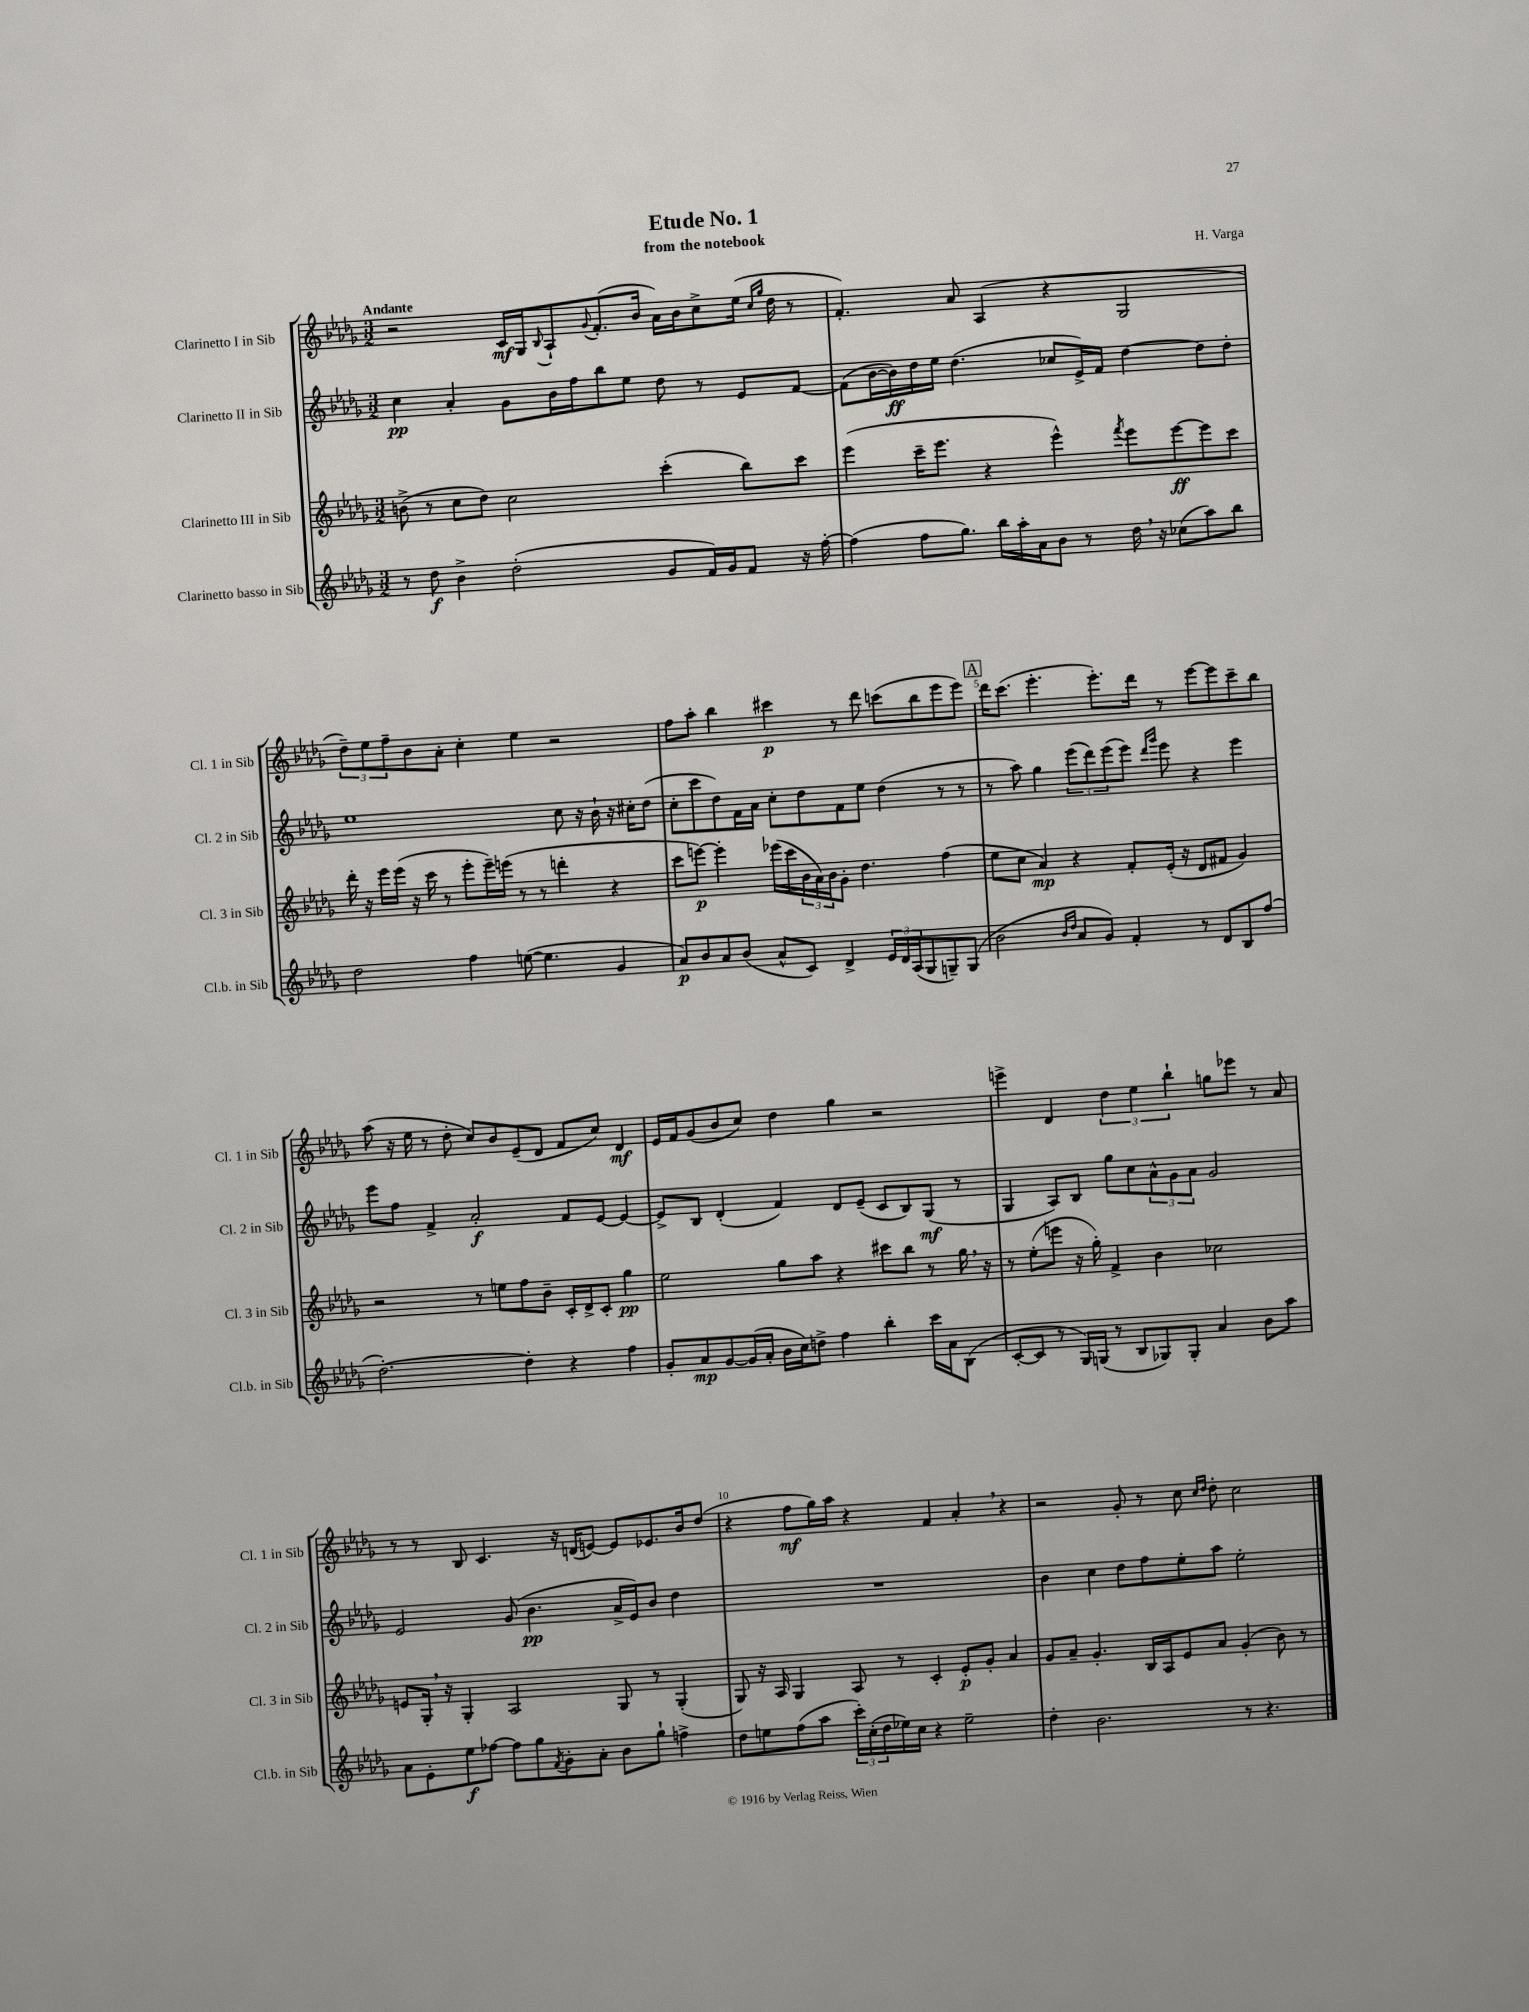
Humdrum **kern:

**kern	**dynam	**kern	**dynam	**kern	**dynam	**kern	**dynam
*part4	*part4	*part3	*part3	*part2	*part2	*part1	*part1
*staff4	*staff4	*staff3	*staff3	*staff2	*staff2	*staff1	*staff1
*I"Clarinetto basso in Sib	*	*I"Clarinetto III in Sib	*	*I"Clarinetto II in Sib	*	*I"Clarinetto I in Sib	*
*I'Cl.b. in Sib	*	*I'Cl. 3 in Sib	*	*I'Cl. 2 in Sib	*	*I'Cl. 1 in Sib	*
*clefG2	*	*clefG2	*	*clefG2	*	*clefG2	*
*k[b-e-a-d-g-]	*	*k[b-e-a-d-g-]	*	*k[b-e-a-d-g-]	*	*k[b-e-a-d-g-]	*
*M3/2	*	*M3/2	*	*M3/2	*	*M3/2	*
=1	=1	=1	=1	=1	=1	=1	=1
!	!	!	!	!	!	!LO:TX:a:B:t=Andante	!
8r	.	(8bn^\	.	4cc\	pp	2r	.
8dd-\	f	8r	.	.	.	.	.
4b-^\	.	8cc\L	.	4a-'/	.	.	.
.	.	8dd-\J)	.	.	.	.	.
(2dd-'\	.	2cc\	.	8g-\L	.	16c/LL	mf
.	.	.	.	.	.	16G-/J	.
.	.	.	.	.	.	8qqB-/	.
.	.	.	.	16b-\L	.	8A-`/	.
.	.	.	.	16ff\J	.	.	.
.	.	.	.	.	.	8qqg-/	.
.	.	.	.	8bb-\	.	(8.f'/	.
.	.	.	.	8ee-\J	.	.	.
.	.	.	.	.	.	16b-/Jk	.
8g-/L	.	(4ccc'\	.	8dd-\	.	16a-\LL)	.
.	.	.	.	.	.	16b-\J	.
16f/L)	.	.	.	8r	.	8cc^\	.
16g-/J	.	.	.	.	.	.	.
8f/J	.	8bb-\L)	.	8e-/L	.	(16ee-\Jk	.
.	.	.	.	.	.	16qqcc/LL	.
.	.	.	.	.	.	16qqgg-/JJ	.
.	.	.	.	.	.	16dd-\	.
16r	.	8ccc\J	.	[8f/J	.	8r	.
[16ff'\	.	.	.	.	.	.	.
=2	=2	=2	=2	=2	=2	=2	=2
(4ff\]	.	(4eee-\	.	(8f\L]	.	4.f'/)	.
.	.	.	.	[16b-\L	.	.	.
.	.	.	.	16b-\])	ff	.	.
8ff\L	.	16ccc~\KL	.	16dd-\	.	.	.
.	.	8.eee-\J	.	16ee-\JJ	.	.	.
8.gg-\J)	.	.	.	(4.dd-\	.	8a-/	.
.	.	4r	.	.	.	(4A-/	.
16bb-\LL	.	.	.	.	.	.	.
16aa-'\	.	.	.	.	.	.	.
16a-\J	.	.	.	.	.	.	.
8b-\J	.	4eee-^^\)	.	8cc-X/L	.	4r	.
8r	.	.	.	16e-^/L)	.	.	.
.	.	.	.	16f/JJ	.	.	.
.	.	8qfff/	.	.	.	.	.
16dd-,\	.	8eee-\L	.	[4dd-\	.	2G-/	.
16r	.	.	.	.	.	.	.
(8cc-X\L	.	[8eee-\	ff	.	.	.	.
8aa-\)	.	8eee-\]	.	8dd-\L]	.	.	.
8bb-\J	.	8ccc\J	.	8dd-'\J	.	.	.
!!LO:LB:g=z
=3	=3	=3	=3	=3	=3	=3	=3
2dd-\	.	16ddd-'\	.	1ee-	.	12dd-~\L)	.
.	.	16r	.	.	.	.	.
.	.	.	.	.	.	12ee-\	.
.	.	16eee-\LL	.	.	.	.	.
.	.	.	.	.	.	12ff~\	.
.	.	(16eee-\JJ	.	.	.	.	.
.	.	16r	.	.	.	8b-\	.
.	.	16ccc\	.	.	.	.	.
.	.	8r	.	.	.	8a-'\J	.
4ff\	.	8eee-'\L	.	.	.	4cc'\	.
.	.	16eee-~\L)	.	.	.	.	.
.	.	(16eeen\JJ	.	.	.	.	.
([8een\	.	8r	.	.	.	4ee-\	.
4.ee\]	.	8r	.	.	.	.	.
.	.	4dddn'\	.	8cc\	.	2r	.
.	.	.	.	16r	.	.	.
.	.	.	.	16b-`\	.	.	.
4g-/	.	4r	.	16r	.	.	.
.	.	.	.	16cc#X'\KL	.	.	.
.	.	.	.	(8dd-\J	.	.	.
=4	=4	=4	=4	=4	=4	=4	=4
8a-/L)	p	8ccc\L	.	8cc'\L	.	8ff\L	.
8b-/	.	[8eeen\J)	p	8ccc\	.	8aa-'\J	.
8a-/	.	4eee'\]	.	8dd-\)	.	4bb-\	.
(8b-/J	.	.	.	16f\L	.	.	.
.	.	.	.	16a-\JJ	.	.	.
8a-^^/L	.	(16eee-X\LL	.	8cc'\L	.	4ccc#X\	p
.	.	16ccc\	.	.	.	.	.
8c/J)	.	24b-\	.	8dd-\	.	.	.
.	.	24a-\)	.	.	.	.	.
.	.	24b-\J	.	.	.	.	.
4d-^/	.	8g-'\J	.	8f\	.	8r	.
.	.	4.dd-\	.	8ee-\J	.	8ddd-\	.
24e-/LL	.	.	.	(4dd-\	.	(8cccn\L	.
24d-/	.	.	.	.	.	.	.
(24A-/J	.	.	.	.	.	.	.
8G-/	.	.	.	.	.	8bb-\	.
8Gn~/)	.	(4ff\	.	8r	.	8eee-\	.
(8G/J	.	.	.	8r	.	8eee-\J)	.
!!LO:REH:place=s1:t=A
=5	=5	=5	=5	=5	=5	=5	=5
2b-\	.	8ee-\L	.	8r	.	16ddd-\KL	.
.	.	.	.	.	.	(8.ccc\J	.
.	.	8cc\J	.	8aa-\)	.	.	.
.	.	4a-/)	mp	4gg-\	.	4.eee-'\	.
16qqb-/LL	.	.	.	.	.	.	.
16qqdd-/JJ	.	.	.	.	.	.	.
8a-/L	.	4r	.	(12eee-\L	.	.	.
.	.	.	.	12ddd-\)	.	.	.
8g-/J)	.	.	.	.	.	8.eee-'\L)	.
.	.	.	.	(12eee-\	.	.	.
4f'/	.	8f'/L	.	8eee-\J)	.	.	.
.	.	.	.	.	.	16ddd-\Jk	.
.	.	.	.	16qqddd-/LL	.	.	.
.	.	.	.	16qqggg-/JJ	.	.	.
.	.	(16e-'/Jk	.	8eee-\	.	8r	.
.	.	16r	.	.	.	.	.
8r	.	8d-/L	.	4r	.	[8eee-\L	.
8d-/L	.	8f#X/J	.	.	.	8eee-\]	.
8B-/	.	4g-/)	.	4eee-\	.	8ccc~\	.
(8ff/J	.	.	.	.	.	8bb-\J	.
!!LO:LB:g=z
=6	=6	=6	=6	=6	=6	=6	=6
[2.dd-'\)	.	2r	.	8eee-\L	.	(8aa-\	.
.	.	.	.	8ff\J	.	16r	.
.	.	.	.	.	.	16ee-\	.
.	.	.	.	4f^/	.	8r	.
.	.	.	.	.	.	8dd-'\	.
.	.	8r	.	2a-'/	f	8cc/L)	.
.	.	8een\L	.	.	.	8b-/	.
4dd-'\]	.	8ff\	.	.	.	(8e-~/	.
.	.	8b-~\J	.	.	.	8d-/J	.
4r	.	16c'/LL	.	8f/L	.	8f/L	.
.	.	16d-^/J	.	.	.	.	.
.	.	8c'/J	.	[8e-/J	.	8cc/J)	.
4ff\	.	4gg-\	pp	4e-/_	.	4d-/	mf
=7	=7	=7	=7	=7	=7	=7	=7
8g-'/L	.	2ee-\	.	8e-^/L]	.	16e-/LL	.
.	.	.	.	.	.	16f/J	.
8a-/	mp	.	.	8B-/J	.	(8g-/	.
[8g-/	.	.	.	(4d-'/	.	8b-/	.
(16g-/L]	.	.	.	.	.	8cc/J)	.
16a-'/JJ	.	.	.	.	.	.	.
16b-\LL	.	8gg-\L	.	4f/)	.	4dd-\	.
16cc\J)	.	.	.	.	.	.	.
8ddn^\J	.	8aa-\J	.	.	.	.	.
4ff\	.	4r	.	8d-/L	.	4gg-\	.
.	.	.	.	(8e-~/J	.	.	.
4bb-'\	.	8ccc#X\L	.	8c/L	.	2r	.
.	.	8bb-\J	.	8B-/)	.	.	.
16ccc\LL	.	8r	.	(8G-/J	mf	.	.
16a-\J	.	.	.	.	.	.	.
(8B-\J	.	16gg-,\	.	8r	.	.	.
.	.	16r	.	.	.	.	.
=8	=8	=8	=8	=8	=8	=8	=8
[8c'/L	.	8r	.	4G-/	.	4eeen^\	.
8c/J]	.	(8ee-'\L	.	.	.	.	.
8r	.	8eeen\J	.	8A-/L)	.	4d-/	.
16G-/LL)	.	16r	.	8B-/J	.	.	.
(16Gn/JJ	.	16gg-'\)	.	.	.	.	.
8r	.	4f^/	.	8gg-\L	.	6dd-\	.
8B-/L	.	.	.	8cc\	.	.	.
.	.	.	.	.	.	6ee-\	.
8G-X/)	.	4b-\	.	12a-^^\	.	.	.
.	.	.	.	12g-\	.	6bb-`\	.
8G-'/J	.	.	.	.	.	.	.
.	.	.	.	12a-\J	.	.	.
4a-/	.	2cc-X\	.	2g-/	.	8ggn\L	.
.	.	.	.	.	.	8eee-X\J	.
8b-\L	.	.	.	.	.	8r	.
8aa-\J	.	.	.	.	.	8a-/	.
!!LO:LB:g=z
=9	=9	=9	=9	=9	=9	=9	=9
8a-\L	.	8en/L	.	2e-/	.	8r	.
8e-'\	.	16G-',/Jk	.	.	.	8r	.
.	.	16r	.	.	.	.	.
8ee-\	f	4G-'/	.	.	.	8B-/	.
[8ff-X\J	.	.	.	.	.	4.c/	.
8ff-\L]	.	2A-/	.	(8g-/	.	.	.
8gg-\	.	.	.	4.b-\	pp	.	.
8qf/	.	.	.	.	.	.	.
8g-'\	.	.	.	.	.	16r	.
.	.	.	.	.	.	(16dn/KL	.
8a-'\J	.	.	.	.	.	[8en/J)	.
8b-\L	.	8G-/	.	16a-^/LL	.	8e/L]	.
.	.	.	.	16e-/J)	.	.	.
8gg-`\J	.	8r	.	8b-/J	.	8.e-X/	.
4ffn^\	.	(4G-'/	.	4dd-\	.	.	.
.	.	.	.	.	.	16b-/k	.
.	.	.	.	.	.	(8dd-/J	.
=10	=10	=10	=10	=10	=10	=10	=10
8dd-\L	.	8G-/)	.	1.r	.	4r	.
8een\	.	16r	.	.	.	.	.
.	.	16A-/	.	.	.	.	.
(8ff\	.	4G-/	.	.	.	8ff\L	mf
8aa-\J	.	.	.	.	.	16gg-\L)	.
.	.	.	.	.	.	16aa-\JJ	.
24ccc'\LL)	.	8A-/	.	.	.	4r	.
(24cc'\	.	.	.	.	.	.	.
24dd-\	.	.	.	.	.	.	.
16ee-X\)	.	8r	.	.	.	.	.
16cc\JJ	.	.	.	.	.	.	.
4r	.	4c'/	.	.	.	4f/	.
2ee-~\	.	8e-'/L	p	.	.	4a-',/	.
.	.	8g-'/J	.	.	.	.	.
.	.	4a-/	.	.	.	4r	.
=11	=11	=11	=11	=11	=11	=11	=11
4dd-'\	.	8g-/L	.	4b-\	.	2r	.
.	.	8a-~/J	.	.	.	.	.
2.b-\	.	4.g-'/	.	4cc\	.	.	.
.	.	.	.	8dd-\L	.	8g-'/	.
.	.	16B-/LL	.	8ff\	.	8r	.
.	.	16A-/J	.	.	.	.	.
.	.	8e-/	.	8ee-'\	.	8cc\	.
.	.	.	.	.	.	16qqcc/LL	.
.	.	.	.	.	.	16qqdd-/JJ	.
.	.	8a-/J	.	8aa-\J	.	8dd-'\	.
8r	.	(4g-'/	.	2ee-'\	.	2cc\	.
4.r	.	.	.	.	.	.	.
.	.	8b-\)	.	.	.	.	.
.	.	8r	.	.	.	.	.
==	==	==	==	==	==	==	==
*-	*-	*-	*-	*-	*-	*-	*-
